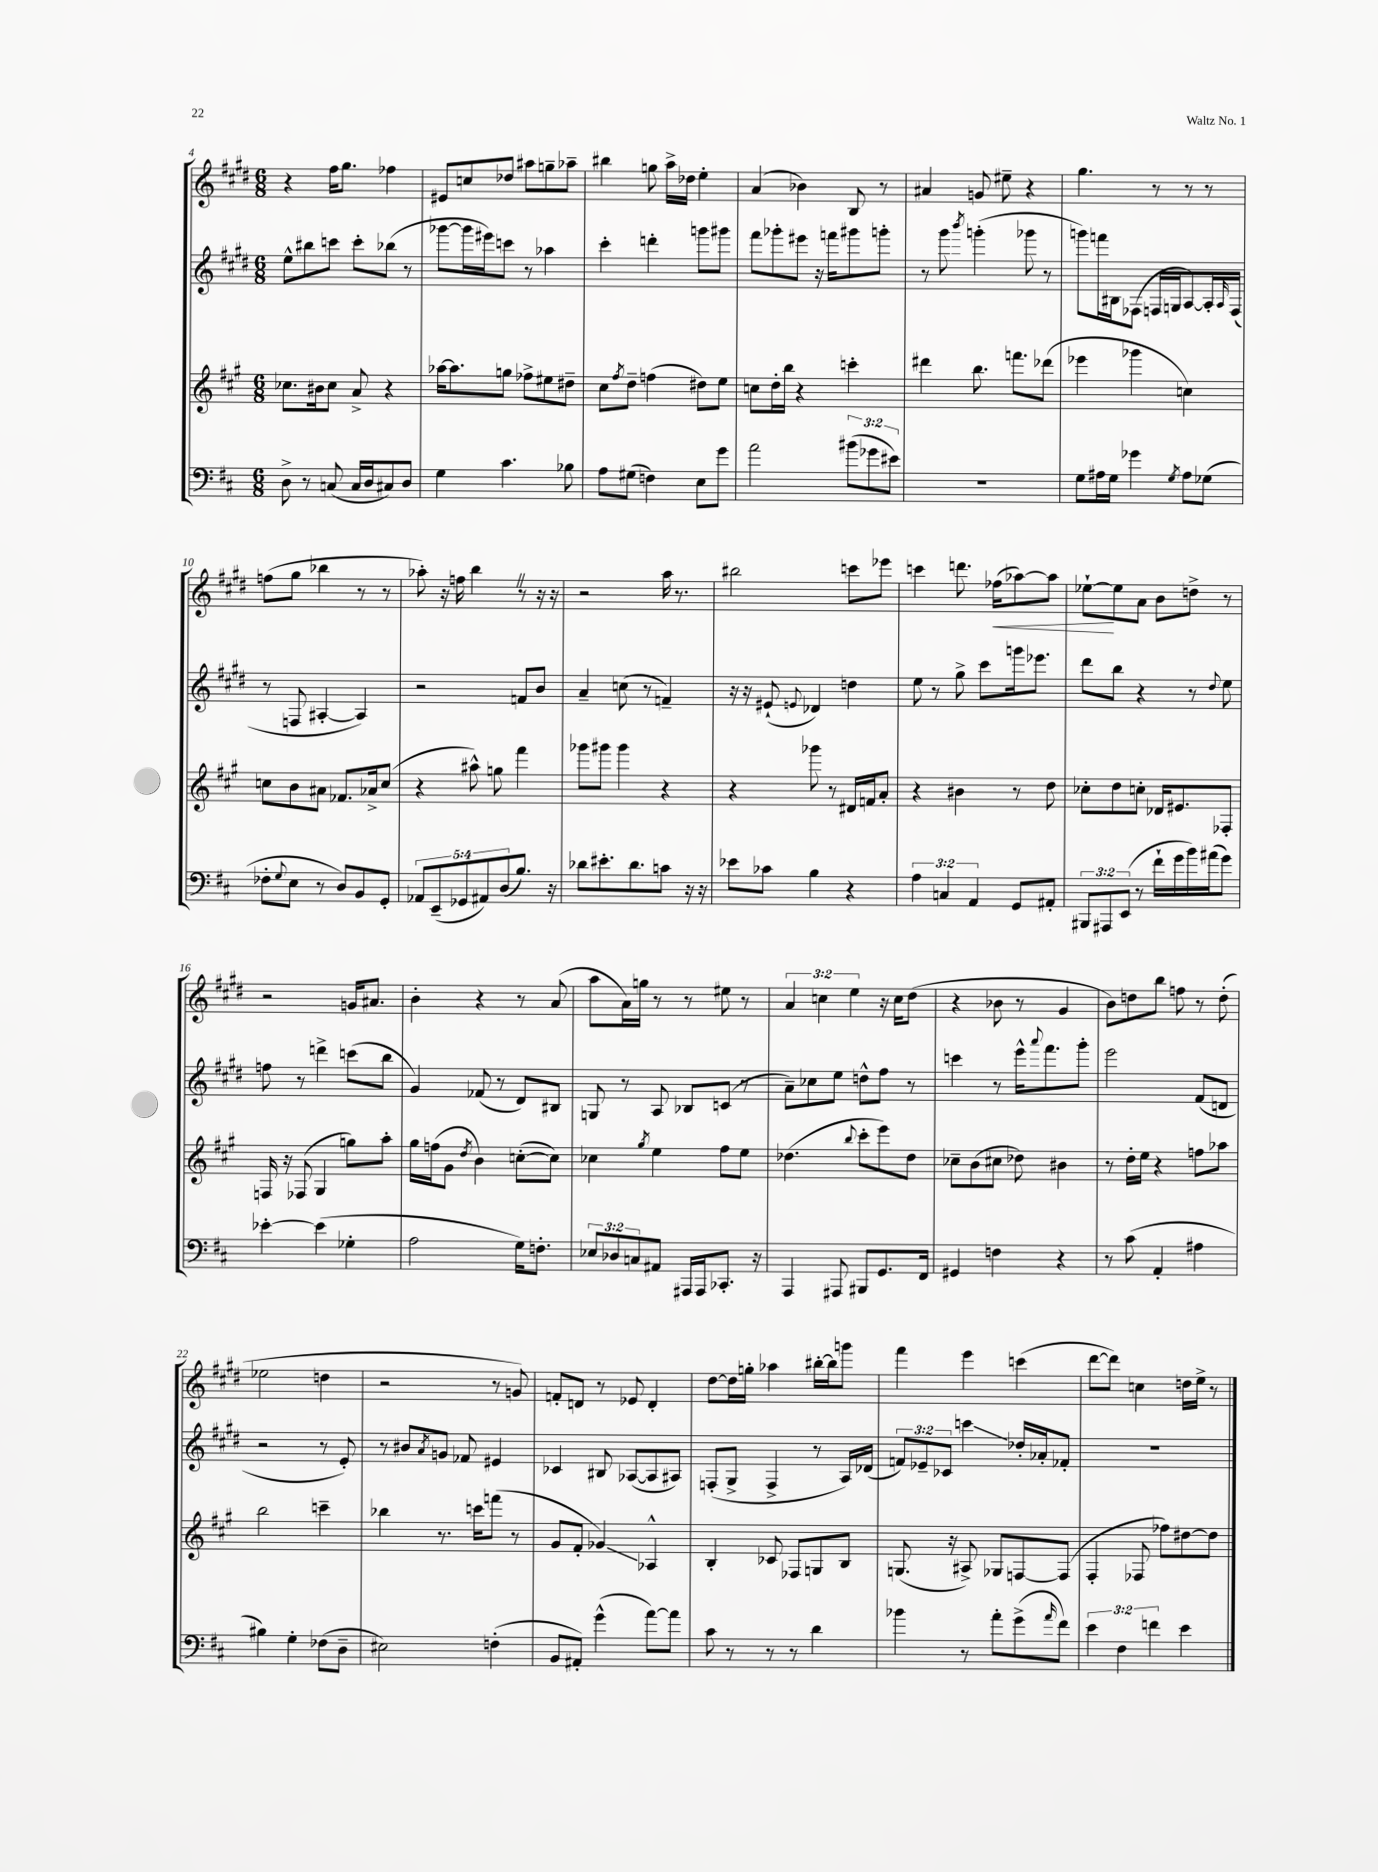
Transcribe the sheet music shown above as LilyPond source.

<<
\new StaffGroup <<
\new Staff = "s0" {
    \clef treble \key e \major \numericTimeSignature \time 6/8 \override Staff.TupletNumber.text = #tuplet-number::calc-fraction-text
    r4 fis''16 gis''8. fes''4 |
    eis'8 c''8 des''8 ais''8 g''8-- aes''8-- |
    bis''4 g''8 a''16-> des''16 e''4-. |
    a'4( bes'4) b8 r8 |
    ais'4 g'8 eis''8-- r4 |
    gis''4. r8 r8 r8 |
    f''8( gis''8 bes''4 r8 r8 |
    aes''8-.) r16 f''16 b''4 \once \override BreathingSign.text = \markup { \musicglyph "scripts.caesura.straight" } \breathe r8 r16 r16 |
    r2 a''16 r8. |
    bis''2 c'''8 ees'''8 |
    c'''4 d'''8. fes''16\<( aes''8~) aes''8 |
    ees''8~-!\! ees''8 a'8 b'8 d''8-> r8 |
    r2 g'16 ais'8. |
    b'4-. r4 r8 a'8( |
    a''8 a'16) g''16 r8 r8 eis''8 r8 |
    \tuplet 3/2 { a'4 c''4 e''4 } r16 c''16 dis''8( |
    r4 bes'8 r8 gis'4 |
    b'8) d''8 b''8 f''8 r8 d''8-.( |
    ees''2 d''4 |
    r2 r8 g'8) |
    f'8-. d'8 r8 ees'8 d'4-. |
    dis''8~ dis''16 g''16-. aes''4 bis''16~-. bis''16 g'''8 |
    fis'''4 e'''4 c'''4( |
    dis'''8~ dis'''8) c''4 d''16 e''16-> r8 \bar "|." |
}
\new Staff = "s1" {
    \clef treble \key e \major \numericTimeSignature \time 6/8 \override Staff.TupletNumber.text = #tuplet-number::calc-fraction-text
    e''8-^ bis''8 c'''8 c'''8-. bes''8( r8 |
    ges'''8~ ges'''16 eis'''16) c'''8 r8 aes''4 |
    cis'''4-. d'''4-. g'''8 gis'''8 |
    fis'''8 ges'''8-. eis'''8 r16 f'''16 gis'''8 g'''8-. |
    r8 gis'''8 \acciaccatura { b'''8 } g'''4-.( ges'''8 r8 |
    g'''8) f'''16 bis16 fes8( f16 g16 a8~) a16-. \grace { a16 } f16( |
    r8 f8 ais4~-. ais4) |
    r2 f'8 b'8 |
    a'4-- c''8( r8 f'4--) |
    r16 r16 eis'8-!( \appoggiatura { e'8 } des'4) d''4 |
    e''8 r8 gis''8-> cis'''8 g'''16 ees'''8. |
    dis'''8 b''8 r4 r8 \appoggiatura { dis''8 } e''8 |
    f''8 r8 d'''4-> c'''8( b''8 |
    gis'4) fes'8( r8 dis'8) bis8 |
    g8 r8 a8 bes8 c'8( r8 |
    a'8--) ces''8 e''8 d''8-^ fis''8 r8 |
    c'''4 r8 e'''16-^ \appoggiatura { a'''8 } fis'''8. gis'''8-. |
    e'''2 fis'8( d'8 |
    r2 r8 e'8-.) |
    r8 bis'8 \acciaccatura { a'8 } g'8 fes'8 eis'4 |
    ces'4 bis8 aes8~( aes8 ais8) |
    f8-.( gis8-> f4-> r8 a16) des'16( |
    \tuplet 3/2 { f'8) ees'8-- ces'8 } c'''4\glissando des''16-. aes'16-. fes'8-. |
    R2. \bar "|." |
}
\new Staff = "s2" {
    \clef treble \key a \major \numericTimeSignature \time 6/8
    ces''8. bis'16 ces''8 a'8-> r4 |
    aes''16~ aes''8. g''8 fes''8-> eis''8 dis''8-- |
    cis''8 \acciaccatura { fis''8 } d''8-- f''4( dis''8) e''8 |
    c''8 d''16-. b''16 r4 c'''4-. |
    dis'''4 b''8. f'''8. des'''8( |
    ees'''4 ges'''4 c''4) |
    c''8 b'8 ais'8 fes'8. aes'16-> c''8( |
    r4 ais''8-^) g''8 fis'''4 |
    ges'''8 gis'''8 gis'''4 r4 |
    r4 ges'''8 r8 dis'16 f'16 a'8-. |
    r4 bis'4 r8 d''8 |
    ces''8-. d''8 c''8-. des'16 eis'8. fes8-. |
    f16 r16 fes8( gis4 g''8) a''8-. |
    gis''16 f''16( gis'8 \acciaccatura { d''8 } b'4) c''8~-.( c''8) |
    ces''4 \acciaccatura { gis''8 } e''4 fis''8 e''8 |
    des''4.( \appoggiatura { b''8 } cis'''8-. e'''8) des''8 |
    ces''8-- b'8( cis''8 des''8) bis'4 |
    r8 d''16-. e''16 r4 f''8 aes''8 |
    b''2 c'''4-- |
    bes''4 r8. c'''16 f'''8( r8 |
    gis'8 fis'8-. ges'4\glissando) aes4-^ |
    b4-. ces'8 fes8 g8 b8 |
    g8.( r16 ais8->) ges8 f8~ f8( |
    fis4-. fes8 fes''8) dis''8~ dis''8 \bar "|." |
}
\new Staff = "s3" {
    \clef bass \key d \major \numericTimeSignature \time 6/8 \override Staff.TupletNumber.text = #tuplet-number::calc-fraction-text
    d8-> r8 c8( c16 d16 cis8) d8 |
    g4 cis'4. bes8 |
    a8 gis8( f4) e8 g'8 |
    a'2 \tuplet 3/2 { bis'8( ges'8 eis'8) } |
    R2. |
    g8 ais16 g16 ges'4 \acciaccatura { g8 } ais8 ges8( |
    fes8-. \appoggiatura { g8 } e8 r8 d8) b,8 g,8-. |
    \tuplet 5/4 { aes,8 e,8--( ges,8 ais,8) d8( } b8.) r16 |
    des'8 eis'8.-. des'8. c'8 r16 r16 |
    ees'8 ces'8 b4 r4 |
    \tuplet 3/2 { a4 c4 a,4 } g,8 ais,8-. |
    \tuplet 3/2 { bis,,8 ais,,8 e,8( } r8 fis'16-! g'16 b'16) ais'16( g'8) |
    ees'4~-. ees'4( ges4-. |
    a2 g16) f8.-. |
    \tuplet 3/2 { ees8 des8 c8 } ais,8 ais,,16 ais,,16 ces,8.-. r16 |
    a,,4 ais,,8 bis,,8 g,8. fis,16 |
    gis,4 f4 r4 |
    r8 cis'8( a,4-. ais4 |
    bis4) g4-. fes8( d8-- |
    eis2) f4-.( |
    b,8 ais,8-.) g'4-^( a'8~) a'8 |
    cis'8 r8 r8 r8 d'4 |
    bes'4 r8 a'8-. g'8->( \grace { a'16 } fis'8) |
    \tuplet 3/2 { e'4 fis4 f'4 } e'4 \bar "|." |
}
>>
>>
\layout { \context { \Score currentBarNumber = #4 } }
